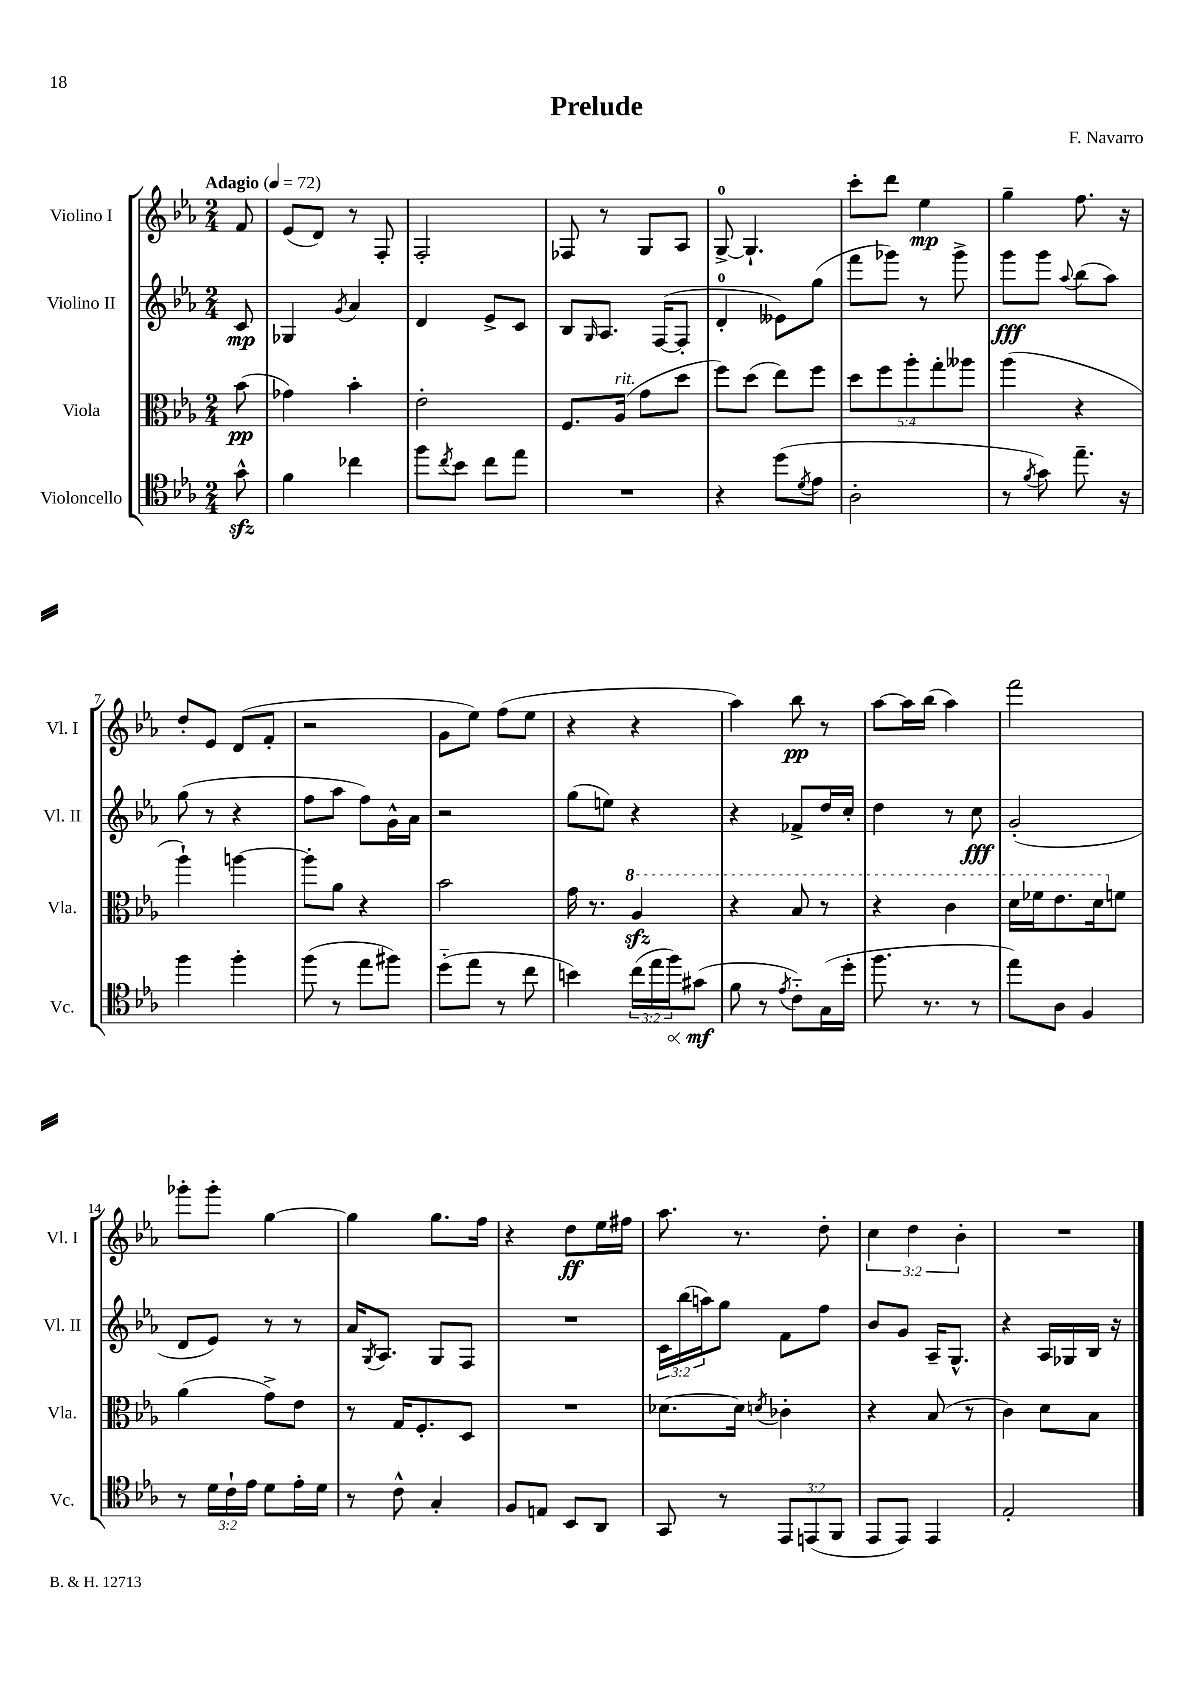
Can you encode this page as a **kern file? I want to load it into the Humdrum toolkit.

**kern	**kern	**kern	**kern
*staff4	*staff3	*staff2	*staff1
*clefC4	*clefC3	*clefG2	*clefG2
*k[b-e-a-]	*k[b-e-a-]	*k[b-e-a-]	*k[b-e-a-]
*M2/4	*M2/4	*M2/4	*M2/4
*MM72	*MM72	*MM72	*MM72
8g^^	(8b-	8c	8f
=	=	=	=
4f	4g-)	4G-	(8e-
.	.	.	8d)
.	.	8qg	.
4cc-	4b-'	4a-	8r
.	.	.	8F'
=	=	=	=
8ff	2e-'	4d	2F'
8qcc	.	.	.
8b-	.	.	.
8cc	.	8e-^	.
8ee-	.	8c	.
=	=	=	=
2r	8.F	8B-	8F-
.	.	16qqG	.
.	.	8.A-	8r
.	(16A-	.	.
.	8g	.	8G
.	.	([16F	.
.	8dd	8F']	8A-
=	=	=	=
4r	8ff)	4d'	[8G^
.	(8dd	.	4.G`]
(8dd	8ee-)	8e--)	.
8qd	.	.	.
8e-	8ff	(8gg	.
=	=	=	=
2A-'	10dd	8fff	8ccc'
.	10ff	.	.
.	.	8ggg-)	8ddd
.	10aa-'	.	.
.	.	8r	4ee-
.	10gg'	.	.
.	.	8ggg-^	.
.	10aa--	.	.
=	=	=	=
8r	(4aa-	8ggg	4gg~
8qf	.	.	.
8g)	.	8ggg	.
.	.	8qqaa-	.
8.ee-~	4r	(8bb-	8.ff
.	.	8aa-)	.
16r	.	.	16r
=	=	=	=
4ff	4aa-`)	(8gg	8dd'
.	.	8r	8e-
4ff'	[4aa	4r	(8d
.	.	.	8f'
=	=	=	=
(8ff	8aa']	8ff	2r
8r	8a-	8aa-	.
8ee-	4r	8ff)	.
8ff#)	.	16g^^	.
.	.	16a-	.
=	=	=	=
(8dd'~	2b-	2r	8g
8ee-	.	.	8ee-)
8r	.	.	(8ff
8cc	.	.	8ee-
=	=	=	=
4b)	16g	(8gg	4r
.	8.r	.	.
.	.	8ee)	.
(24cc	4a-	4r	4r
24ee-	.	.	.
24ff)	.	.	.
(8g#	.	.	.
=	=	=	=
8f	4r	4r	4aa-)
8r	.	.	.
8qe-	.	.	.
8c'~)	8b-	8f-^	8bb-
(16G	8r	16dd	8r
16dd'	.	16cc'	.
=	=	=	=
8.ff	4r	4dd	[8aa-
.	.	.	16aa-]
8.r	.	.	(16bb-
.	4cc	8r	4aa-)
8r	.	8cc	.
=	=	=	=
8ee-)	16dd	(2g'	2fff
.	16ff-	.	.
8A-	8.ee-	.	.
4F	.	.	.
.	16dd	.	.
.	8f	.	.
=	=	=	=
8r	(4a-	8d	8ggg-'
24d	.	8e-)	8ggg-'
24c`	.	.	.
24e-	.	.	.
8d	8g^)	8r	[4gg
16e-'	8e-	8r	.
16d	.	.	.
=	=	=	=
8r	8r	16a-	4gg]
.	.	8qG	.
.	.	8.A-	.
8c^^	16G	.	.
.	8.F'	.	.
4G'	.	8G	8.gg
.	8D	8F	.
.	.	.	16ff
=	=	=	=
8F	2r	2r	4r
8E	.	.	.
8BB-	.	.	8dd
8AA-	.	.	16ee-
.	.	.	16ff#
=	=	=	=
8GG	[8.d-	24c	8.aa-
.	.	(24bb-	.
.	.	24aa)	.
8r	.	8gg	.
.	16d-]	.	8.r
.	8qd	.	.
12EE-	4c-'	8f	.
(12EE	.	.	.
.	.	8ff	8dd'
12FF	.	.	.
=	=	=	=
8EE-	4r	8b-	6cc
8EE-)	.	8g	.
.	.	.	6dd
4EE-	(8B-	16A-~	.
.	.	8.G^^	.
.	.	.	6b-'
.	8r	.	.
=	=	=	=
2E-'	4c)	4r	2r
.	8d	16A-	.
.	.	16G-	.
.	8B-	16B-	.
.	.	16r	.
==	==	==	==
*-	*-	*-	*-
